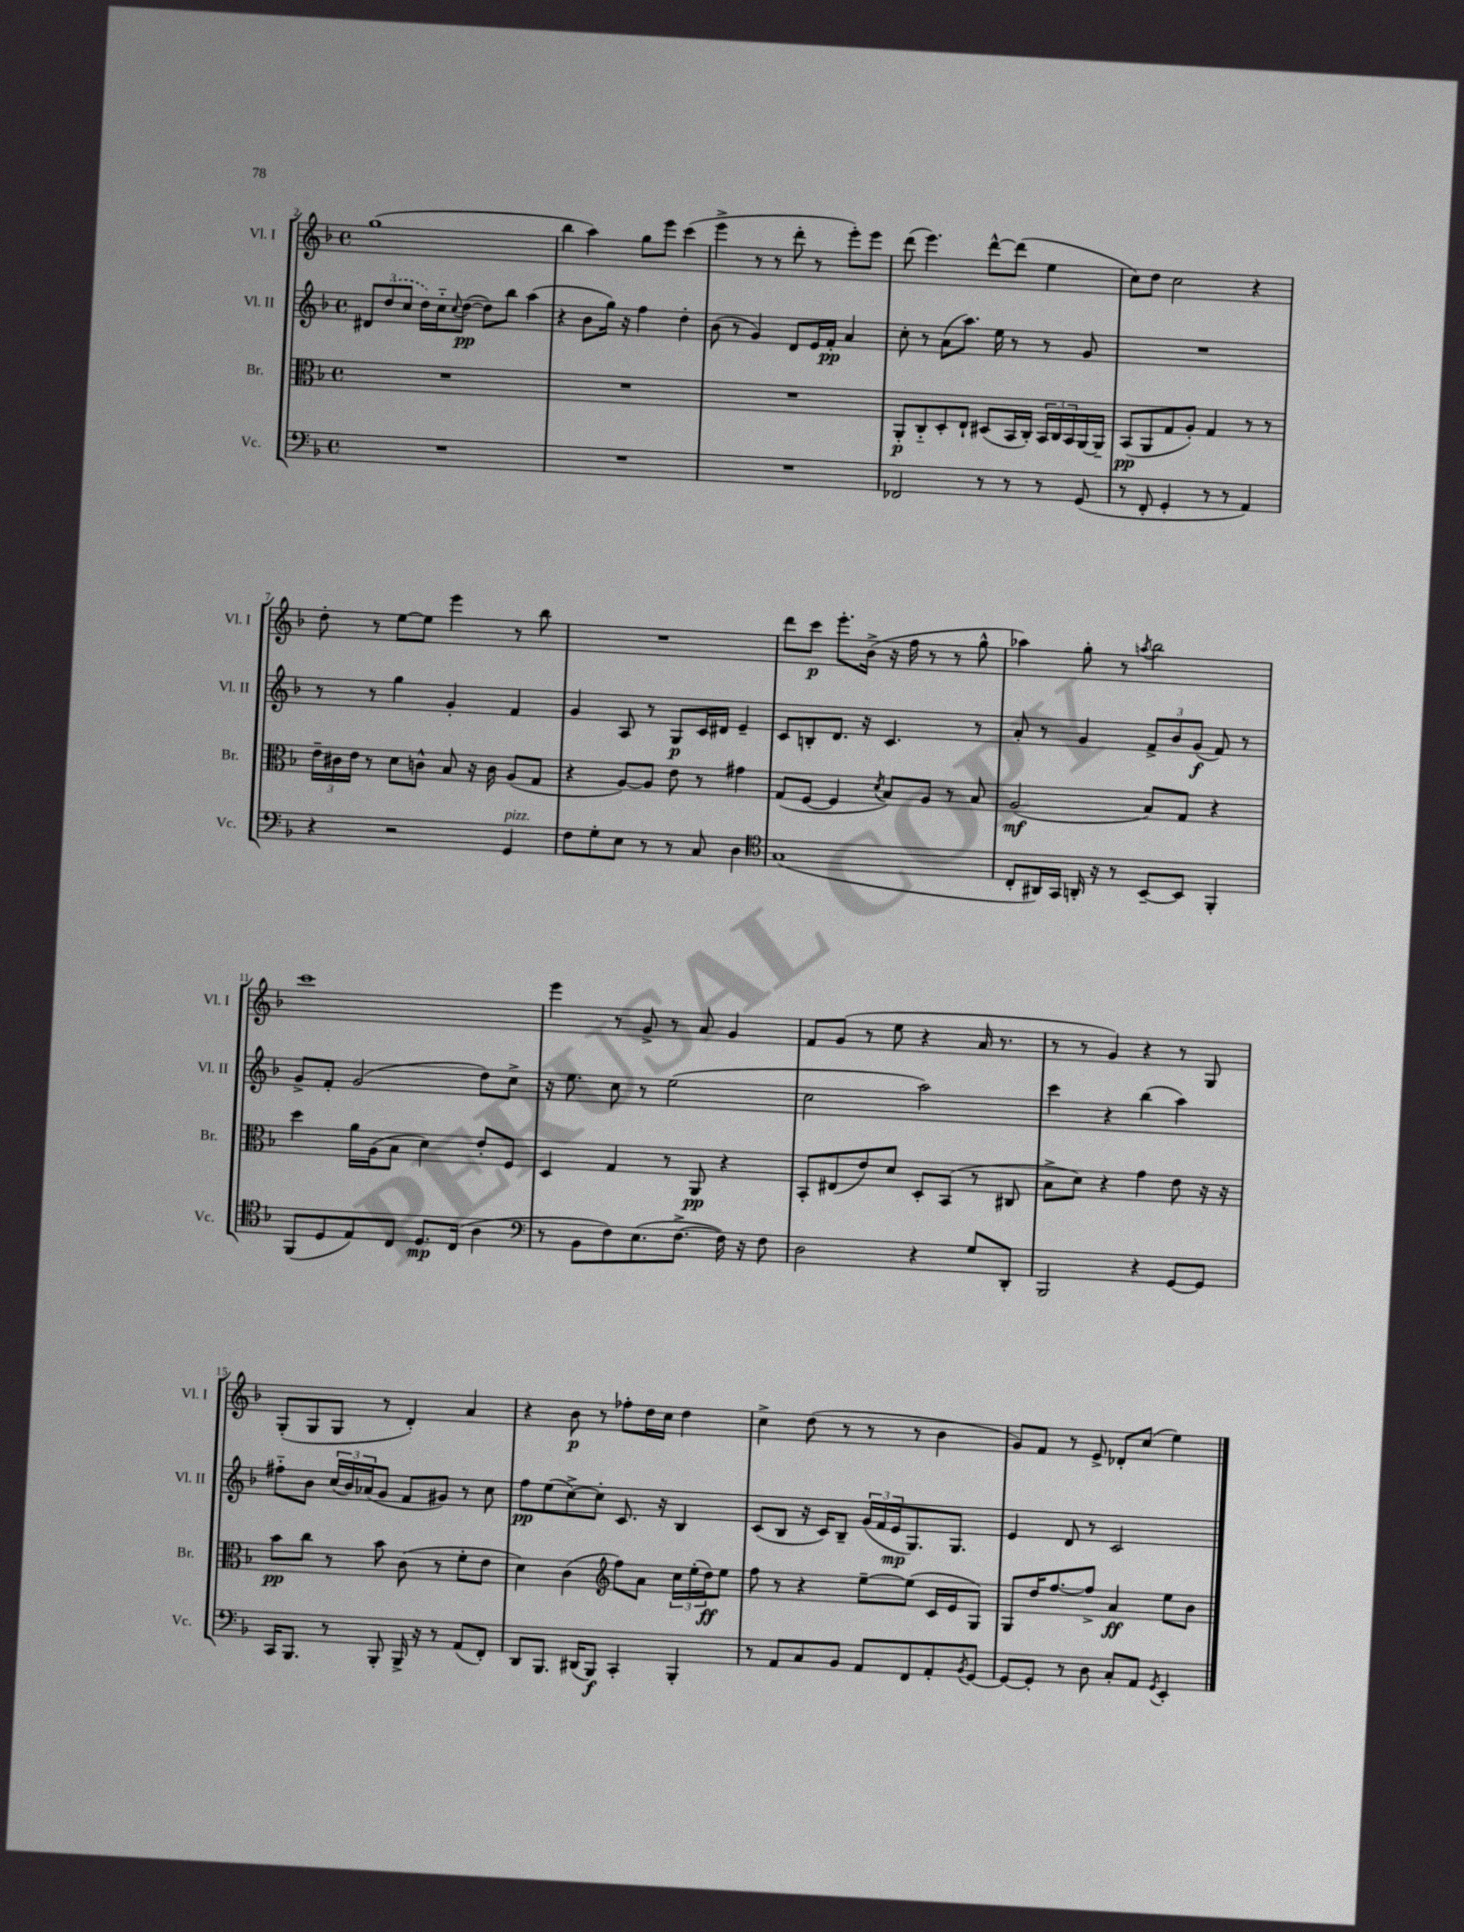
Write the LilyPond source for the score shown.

<<
\new StaffGroup <<
\new Staff = "s0" \with { instrumentName = "Vl. I" shortInstrumentName = "Vl. I" } {
    \clef treble \key f \major \defaultTimeSignature \time 4/4
    g''1( |
    bes''4 a''4) g''8 e'''8 c'''4( |
    e'''4-> r8 r8 d'''8-. r8 e'''8-.) e'''8 |
    d'''8( e'''4.) d'''8~-^ d'''8( e''4 |
    c''8) d''8 c''2 r4 |
    d''8-. r8 e''8~ e''8 e'''4 r8 bes''8 |
    R1 |
    d'''8 c'''8\p e'''8.-. bes'16->( r16 f''16 r8 r8 g''8-^ |
    aes''4) g''8-. r8 \acciaccatura { a''8 } bes''2 |
    c'''1 |
    e'''4 r8 g'8-> r8 a'8 g'4 |
    f'8 g'8( r8 e''8 r4 a'16 r8. |
    r8 r8 g'4) r4 r8 g8 |
    g8-.( g8 g8 r8 d'4-.) a'4 |
    r4 bes'8\p r8 fes''8-. d''16 c''16 d''4 |
    c''4-> d''8( r8 r8 r8 bes'4 |
    g'8) f'8 r8 e'8-> des'8-. c''8( e''4) \bar "|." |
}
\new Staff = "s1" \with { instrumentName = "Vl. II" shortInstrumentName = "Vl. II" } {
    \clef treble \key f \major \defaultTimeSignature \time 4/4
    \tuplet 3/2 { dis'8 \once \slurDashed d''8( c''8 } d''16) c''16-_ \appoggiatura { c''8 } d''8~\pp( d''8) bes''8 a''4( |
    r4 bes'8 g''16) r16 f''4 d''4-. |
    bes'8( r8 g'4) d'8 e'16 f'16-.\pp a'4 |
    c''8-. r8 a'8( a''8.) e''16 r8 r8 g'8 |
    R1 |
    r8 r8 g''4 g'4-. f'4 |
    g'4 a8 r8 g8\p c'16 dis'16 e'4-- |
    c'8 b8-. d'8. r16 c'4. r8 |
    a'8-. r8 g'4 \tuplet 3/2 { f'8-> bes'8 g'8\f( } f'8) r8 |
    g'8-> f'8-. g'2( d''8) c''8-> |
    r16 e''8. c''8 r8 e''2( |
    c''2 a''2) |
    c'''4 r4 bes''4( a''4) |
    fis''8-_ bes'8 \tuplet 3/2 { c''16( bes'16) aes'16( } g'8 f'8 gis'8) r8 c''8 |
    f''8\pp e''8( c''8~->) c''8-. c'8. r16 bes4 |
    c'8( bes8 r16 c'16) bes8-- \tuplet 3/2 { g'16( f'16 e'16\mp } g8.) g8. |
    e'4 d'8 r8 c'2 \bar "|." |
}
\new Staff = "s2" \with { instrumentName = "Br." shortInstrumentName = "Br." } {
    \clef alto \key f \major \defaultTimeSignature \time 4/4
    R1 |
    R1 |
    R1 |
    a,8-.\p c8-_ d8-. e8-! dis8( bes,16 c16-.) \tuplet 3/2 { bes,16 c16 bes,16 } a,16~ a,16-- |
    bes,8\pp( a,8 g8 a8-.) g4 r8 r8 |
    \tuplet 3/2 { e'16-- cis'16 e'16 } r8 d'8 c'8-^ bes8 r16 c'16 a8( g8 |
    r4 a8~) a8 e'8 r8 gis'4 |
    g8( f8~ f4 \acciaccatura { d'8 } bes8) a8 r8 bes8 |
    a2\mf( bes8) g8 r4 |
    d''4 a'16 a16( bes8 d'4) e'8-. f8 |
    d4 g4 r8 a,8\pp r4 |
    bes,8-. eis8( e'8) d'8 d8-. bes,8( r8 cis8 |
    bes8-> d'8) r4 g'4 e'8 r16 r16 |
    bes'8\pp c''8 r8 bes'8 c'8( r8 f'8-. e'8 |
    d'4) c'4( \clef treble f''8) a'8 \tuplet 3/2 { c''16 e''16-.( d''16\ff) } e''8 |
    f''8 r8 r4 e''8~-- e''8( c'16 e'16 g8) |
    g8 d''16 f''8.~ f''8-> a'4\ff e''8 bes'8 \bar "|." |
}
\new Staff = "s3" \with { instrumentName = "Vc." shortInstrumentName = "Vc." } {
    \clef bass \key f \major \defaultTimeSignature \time 4/4
    R1 |
    R1 |
    R1 |
    fes,2 r8 r8 r8 g,8( |
    r8 f,8-. g,4-. r8 r8 a,4) |
    r4 r2 g,4^\markup { \italic "pizz." } |
    f8 g8-. e8 r8 r8 c8 d4 |
    \clef tenor g1( |
    c8-. ais,16) g,16 a,16-. r16 r8 bes,8~-- bes,8 f,4-. |
    f,8( d8 e8) c8 d8.\mp c16( a4 |
    \clef bass r8 bes,8 f8) e8.( f8.~-> f16) r16 f8 |
    d2 r4 g8 d,8-. |
    bes,,2 r4 g,8~ g,8 |
    c,16 bes,,8. r8 bes,,8-. bes,,16-> r16 r8 a,8( f,8-.) |
    d,8 bes,,8. dis,16( bes,,8\f) c,4-. bes,,4-. |
    r8 a,8 c8 bes,8 a,8 f,8 a,8-. \acciaccatura { bes,8 } g,8~ |
    g,8~ g,8-. r8 d8 c8-. a,8 \acciaccatura { g,8 } e,4-. \bar "|." |
}
>>
>>
\layout { \context { \Score currentBarNumber = #2 } }
